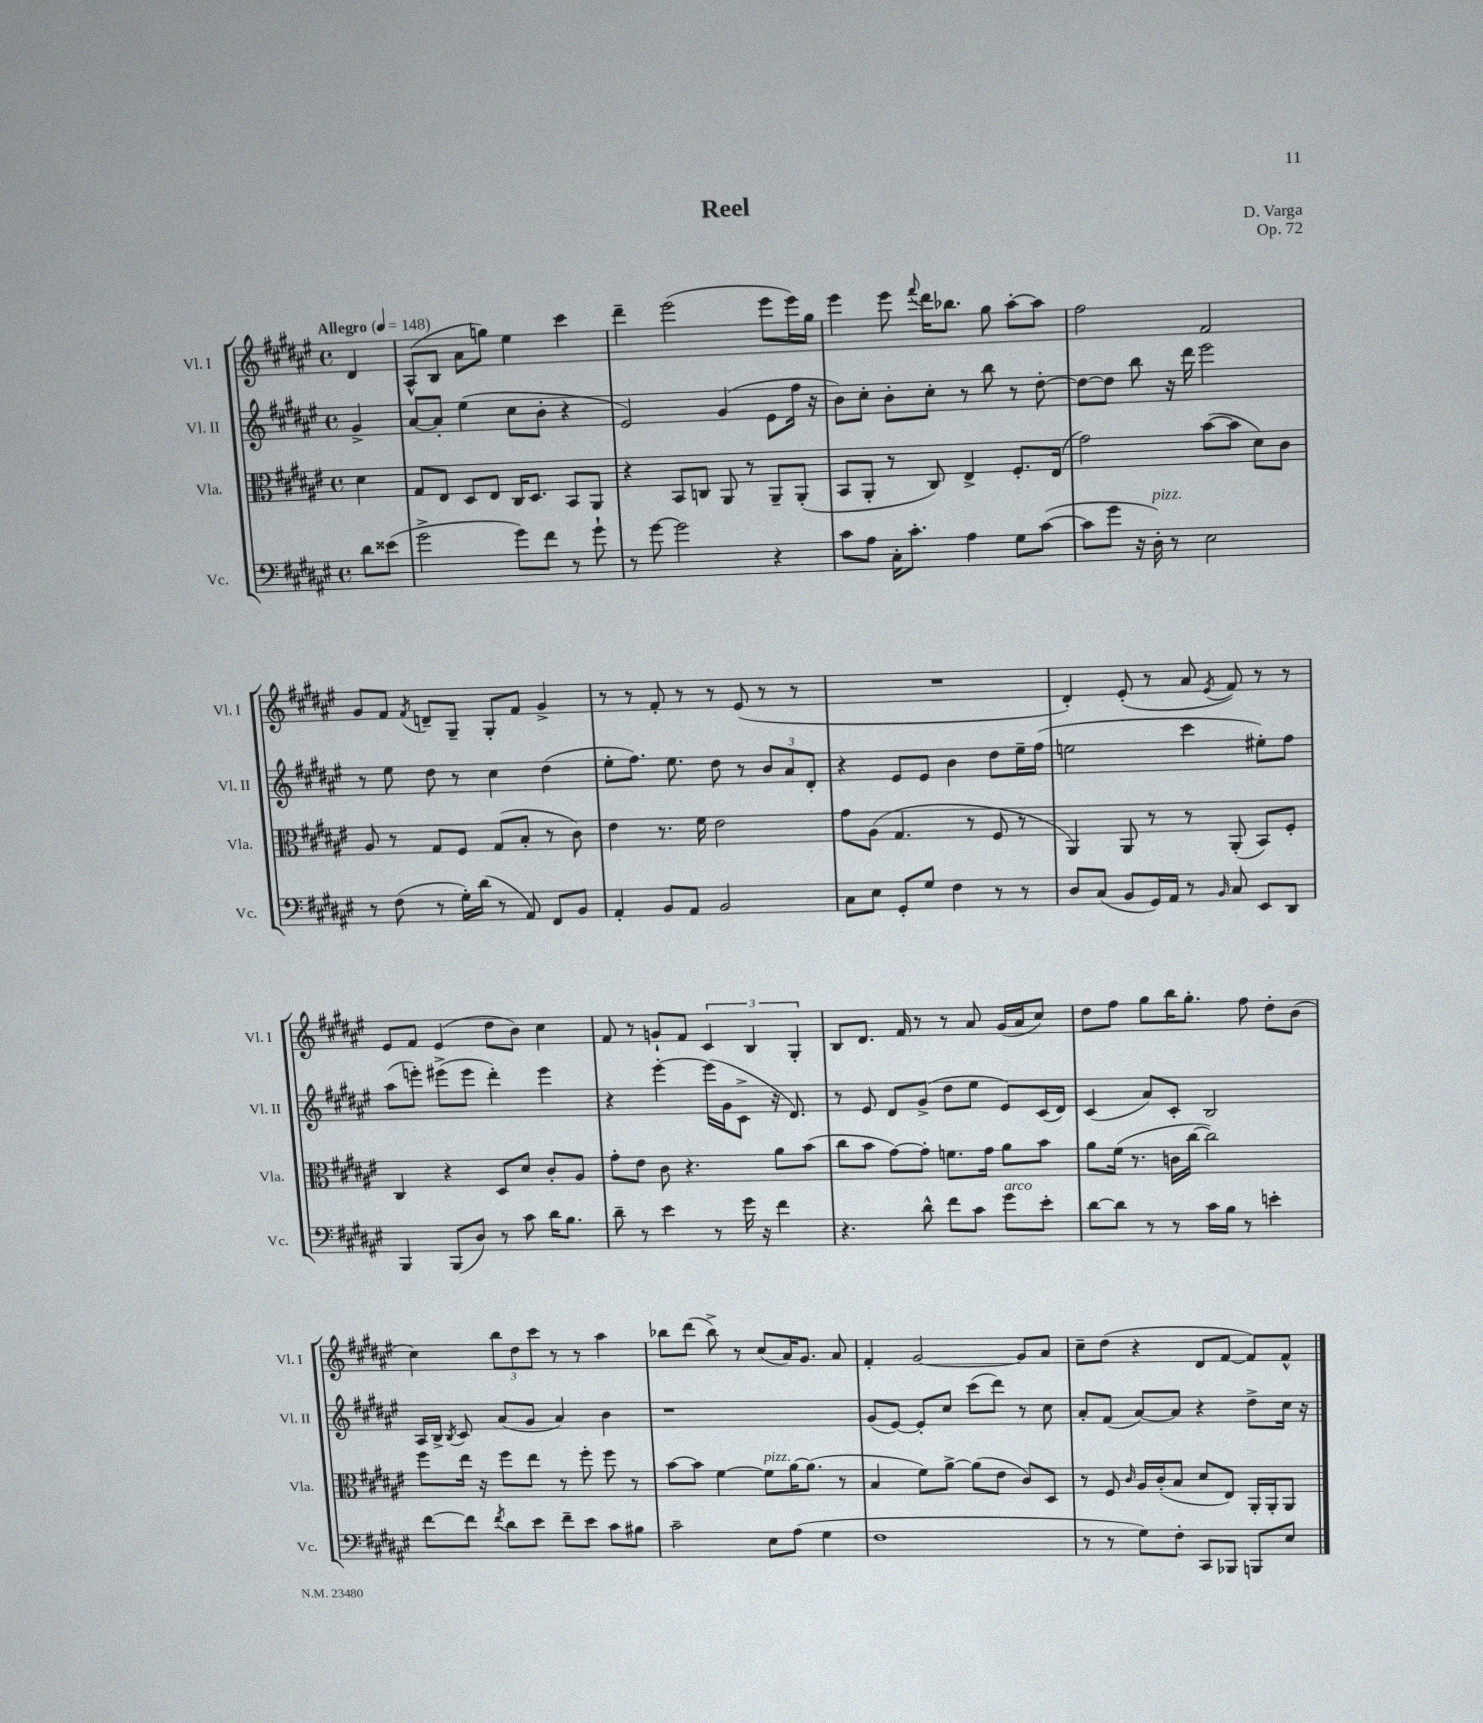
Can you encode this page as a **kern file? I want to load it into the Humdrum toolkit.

**kern	**kern	**kern	**kern
*staff4	*staff3	*staff2	*staff1
*clefF4	*clefC3	*clefG2	*clefG2
*k[f#c#g#d#a#e#]	*k[f#c#g#d#a#e#]	*k[f#c#g#d#a#e#]	*k[f#c#g#d#a#e#]
*M4/4	*M4/4	*M4/4	*M4/4
*met(c)	*met(c)	*met(c)	*met(c)
*MM148	*MM148	*MM148	*MM148
8d#\L	4d#\	4g#^/	4d#/
(8e##\J	.	.	.
=	=	=	=
2g#^\	8G#/L	[8a#/L	(8A#^^/L
.	8E#/J	8a#'/]J	8B/J
.	8D#/L	(4ee#\	8a#\L
.	8E#/J	.	8gg\J)
8g#\L)	16C#/LK	8cc#\L	4ee#\
.	8.D#/J	.	.
8f#\J	.	8b'\J	.
8r	8BB/L	4r	4ccc#\
8g#`\	8AA#/J	.	.
=	=	=	=
8r	4r	2e#/)	4ddd#~\
[8g#\	.	.	.
2g#\]	8BB/L	.	(2eee#\
.	8C/J	.	.
.	8AA#/	(4g#/	.
.	8r	.	.
4r	8AA#~/L	8e#\L	8eee#\L
.	(8AA#'/J	16ff#\Jk	16eee#\L)
.	.	16r	16gg#\JJ
=	=	=	=
8c#\L	8BB/L	8b\L)	4eee#\
8A#\J	8AA#'/J	8cc#'\J	.
16C#'\LK	8r	8b'\L	8eee#\
8.c#'\J	.	.	.
.	.	.	8qqfff#/
.	8C#/)	8cc#'\J	16ddd#\LK
.	.	.	8.bb-\J
4A#\	4E#^/	8r	.
.	.	8bb\	8gg#\
8G#\L	8.F#'/L	8r	[8aa#'\L
([8c#\J	.	[8dd#'\	8aa#\]J
.	(16E#/Jk	.	.
=	=	=	=
8c#\]L	2g#\)	8dd#\_L	2ff#\
8g#\J	.	8dd#\]J	.
16r	.	8bb\	.
16D#'\)	.	.	.
8r	.	16r	.
.	.	16ddd#\	.
2E#\	([8b\L	2eee#\	2f#/
.	8b\]J	.	.
.	8d#\L)	.	.
.	8c#\J	.	.
=	=	=	=
8r	8A#/	8r	8g#/L
(8F#\	8r	8ee#\	8f#/J
.	.	.	8qf#/
8r	8G#/L	8dd#\	8d~/L
16G#'\LL)	8F#/J	8r	8G#~/J
(16d#\JJ	.	.	.
8r	(8G#/L	4cc#\	8G#'/L
8AA#/)	8B'/J	.	8f#/J
8FF#/L	8r	(4dd#\	4g#^/
8BB/J	8c#\)	.	.
=	=	=	=
4AA#'/	4e#\	8ee#'\L	8r
.	.	8.ff#\J)	8r
8BB/L	8.r	.	8f#'/
.	.	8.ee#\	.
8AA#/J	.	.	8r
.	16f#\	.	.
2BB/	2e#\	8dd#\	8r
.	.	8r	(8e#/
.	.	12b/L	8r
.	.	12a#/	.
.	.	.	8r
.	.	12d#'/J	.
=	=	=	=
8C#\L	8g#\L	4r	1r
8E#\J	(8A#\J	.	.
8GG#'/L	4.G#/	8e#/L	.
8G#/J	.	8e#/J	.
4F#\	.	4b\	.
.	8r	.	.
8r	8F#/	8dd#\L	.
8r	8r	16ee#~\L	.
.	.	(16ff#\JJ	.
=	=	=	=
8D#/L	4AA#/)	2ee\	4d#'/)
(8C#/J	.	.	.
8BB/L	8AA#/	.	(8e#'/
16GG#/L)	8r	.	8r
16AA#/JJ	.	.	.
8r	8r	4ccc#\	8a#/
16qqBB/	.	.	8qe#/
8C#/	(8AA#'/	.	8f#/)
8EE#/L	8BB/L)	8ee#'\L)	8r
8DD#/J	8F#'/J	8ff#\J	8r
=	=	=	=
4BBB/	4C#/	(8aa#\L	8e#/L
.	.	8eee'\J)	8f#/J
(8BBB/L	4r	(8eee#^\L	(4e#/
8D#/J)	.	8eee#\J	.
8r	8D#/L	4ddd#'\)	8dd#\L
8c#\	8d#/J	.	8b\J)
16d#\LK	8c#'/L	4eee#\	4cc#\
8.B\J	.	.	.
.	8A#/J	.	.
=	=	=	=
8d#~\	8g#'\L	4r	8f#/
8r	8e#\J	.	8r
4e#\	8c#\	[4eee#'\	8g`/L
.	4.r	.	8f#/J
8r	.	(16eee#\]LL	6c#/
.	.	16g#\J	.
16g#\	.	8c#^\J	.
.	.	.	6B/
16r	.	.	.
4f#\	8a#\L	16r	.
.	.	8.d#/)	.
.	.	.	6G#'/
.	(8b\J	.	.
=	=	=	=
4.r	8cc#\L	8r	8B/L
.	8b\J	8e#/	8.d#/J
.	[8g#\L)	8d#/L	.
.	.	.	16f#/
8d#^^\	8g#'\]J	(8g#^/J	8r
8f#\L	8.f\L	8dd#\L	8r
8c#\J	.	8ee#\J	8a#/
.	16g#\Jk	.	.
8g#\L	8a#\L	8e#/L)	(16g#/LL
.	.	.	16a#/J
8e#'\J	8b\J	(16c#/L	8cc#/J)
.	.	16d#/JJ)	.
=	=	=	=
[8d#\L	8a#\L	(4c#/	8dd#\L
8d#\]J	(16f#\Jk	.	8ff#\J
.	8.r	.	.
8r	.	8a#/L)	8gg#\L
8r	16c\LL	8c#'/J	16bb\K
.	[16cc#\JJ	.	8.gg#'\J
16c#\LL	2cc#\])	2B/	.
16B\JJ	.	.	.
8r	.	.	8ff#\
4e'\	.	.	8dd#'\L
.	.	.	(8b\J
=	=	=	=
[8f#\L	8ff#\L	16A#/LL	4cc#\)
.	.	16B^/JJ	.
.	.	8qB/	.
8f#\]J	16ee#\Jk	8c#/	.
.	16r	.	.
8qf#/	.	.	.
8d#\L	8ff#\L	(8a#/L	12bb\L
.	.	.	12dd#\
8e#\J	8ee#\J	8g#/J	.
.	.	.	12ccc#\J
8f#~\L	8r	4a#/)	8r
8e#\J	8ff#'\	.	8r
8c#\L	8ff#\	4b\	4aa#\
8B#\J	8r	.	.
=	=	=	=
2c#~\	[8b\L	1r	8bb-\L
.	8b\]J	.	(8ddd#\J
.	[4f#\	.	8bb-^\)
.	.	.	8r
8E#\L	8f#\]L	.	(8cc#/L
(8A#\J	[16a#\K	.	16a#/K)
.	(8.a#\]J	.	8.g#/J
4G#\	.	.	.
.	8r	.	8a#/
=	=	=	=
1F#	4B/	(8g#/L	4f#'/
.	.	[8e#/J)	.
.	8f#\L)	8e#'/]L	[2g#/
.	[8a#^\J	8cc#/J	.
.	(8a#\]L	(8ccc#\L	.
.	8e#\J	8ddd#\J)	.
.	8c#/L)	8r	8g#/]L
.	8D#/J	8cc#\	8a#/J
=	=	=	=
8r	8r	8a#'/L	8cc#~\L
8r	8F#/	(8f#/J	(8dd#\J
.	16qqc#/	.	.
8G#\L)	16A#/LL	[8a#/L)	4r
.	(16c#'/J	.	.
8F#'\J	8B/J	8a#/]J	.
8CC#/L	8d#/L	4r	8d#/L
8BBB-/J	8E#/J)	.	[8f#/J
8BBB/L	16AA#'/LL	8dd#^\L	8f#/]L)
.	16AA#'/J	.	.
8E#/J	8AA#/J	16cc#\Jk	8f#^^/J
.	.	16r	.
==	==	==	==
*-	*-	*-	*-
